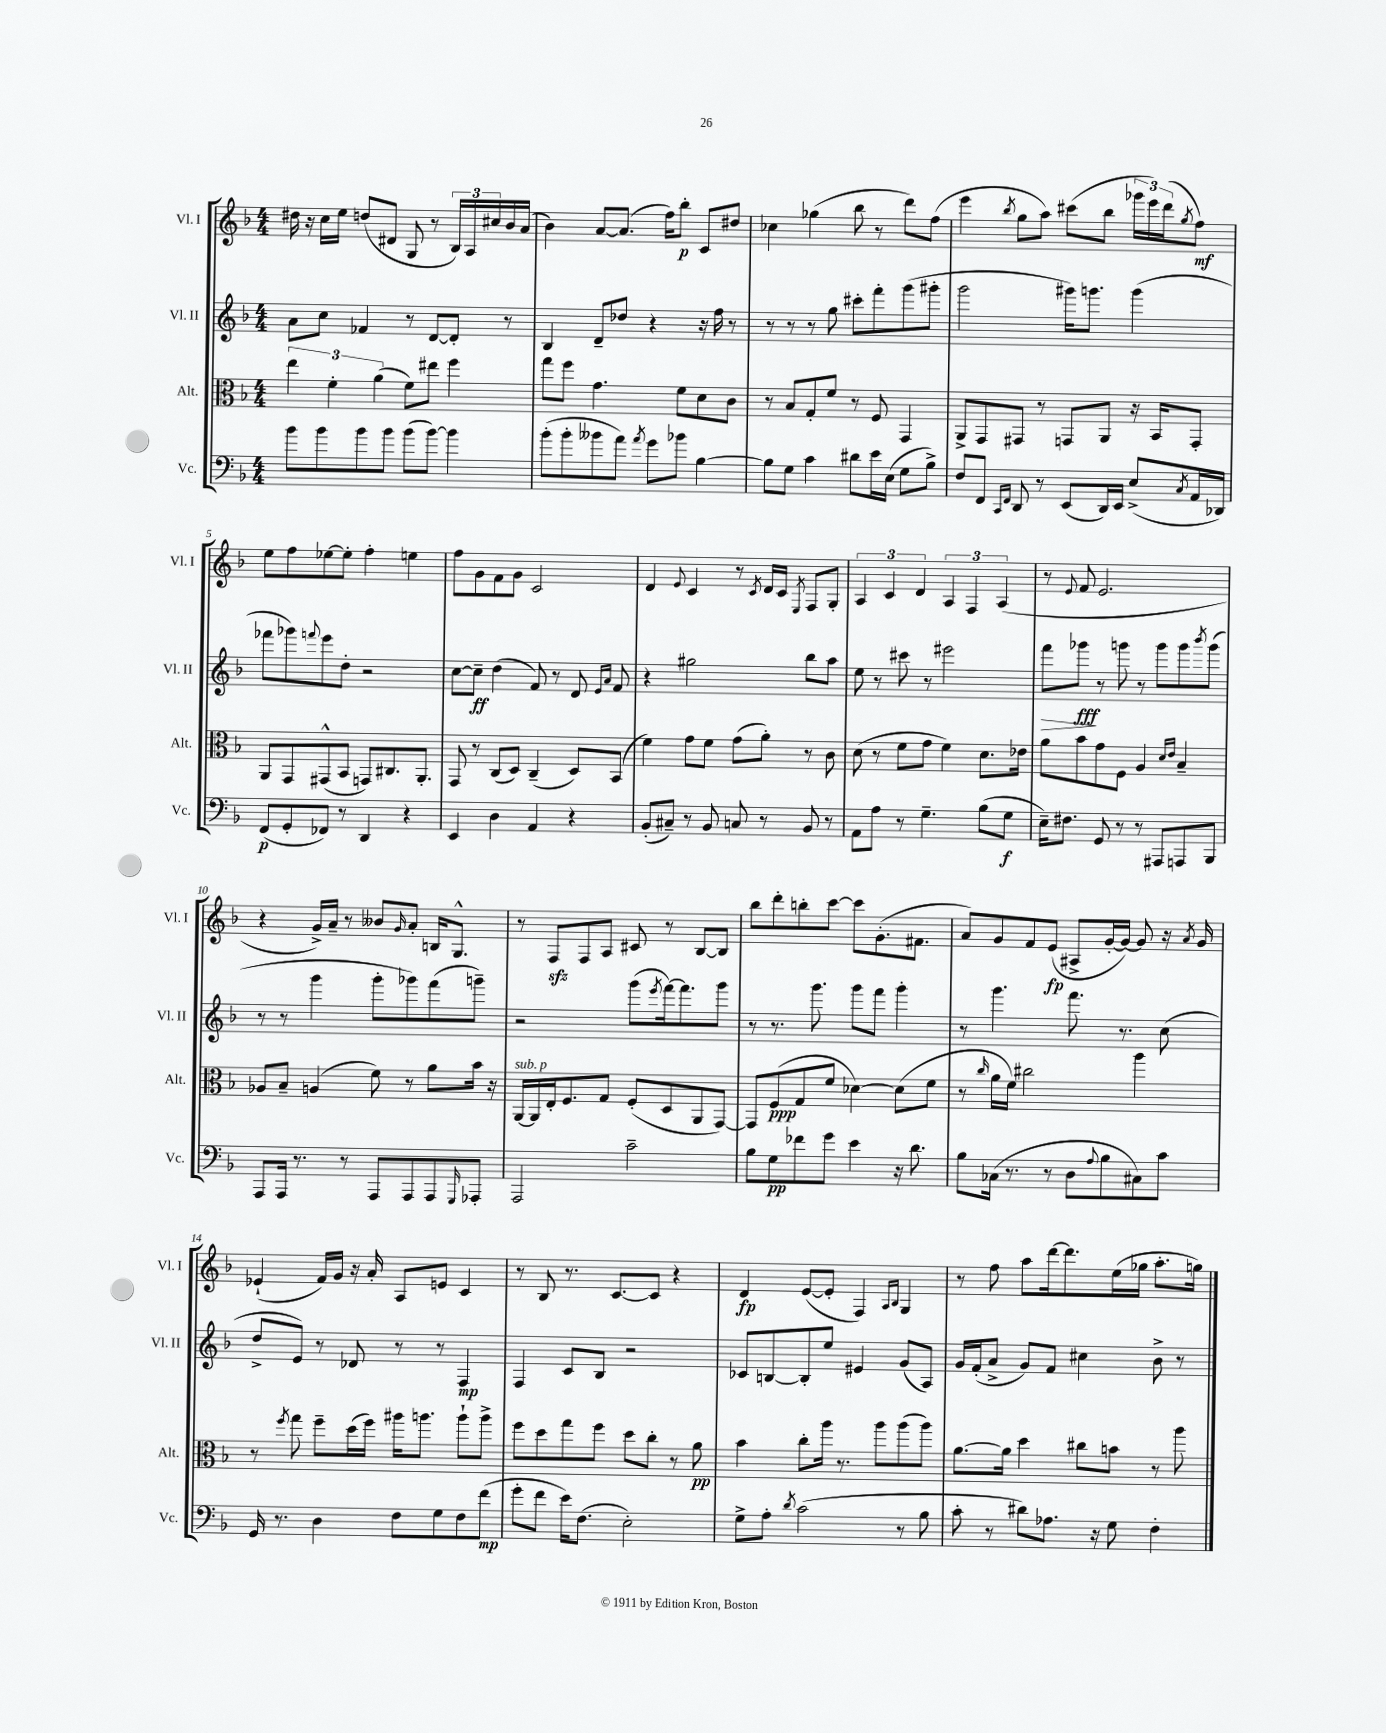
<<
\new StaffGroup <<
\new Staff = "s0" \with { instrumentName = "Vl. I" shortInstrumentName = "Vl. I" } {
    \clef treble \key f \major \numericTimeSignature \time 4/4
    dis''16 r16 c''16 e''16 d''8( dis'8 g8 r8 \tuplet 3/2 { bes16) a16 cis''16 } bes'16 a'16( |
    bes'4) a'8~ a'8.( f''16) bes''8-.\p c'8 dis''8 |
    ces''4 ges''4( bes''8 r8 d'''8) f''8( |
    e'''4 \acciaccatura { bes''8 } g''8 a''8) cis'''8( bes''8 \tuplet 3/2 { ges'''16 e'''16) d'''16( } \acciaccatura { g''8 } f''8\mf) |
    e''8 f''8 ees''8~ ees''8-. f''4-. e''4 |
    f''8 g'8 f'8 g'8 c'2 |
    d'4 \appoggiatura { e'8 } c'4 r8 \acciaccatura { c'8 } d'16 c'16 \acciaccatura { e8 } f8 g8-. |
    \tuplet 3/2 { a4 c'4 d'4 } \tuplet 3/2 { a4 f4 a4( } |
    r8 \appoggiatura { e'8 } f'8 e'2. |
    r4 g'16->) a'16-- r8 beses'8 \grace { g'16 } a'8-. b16 g8.-^ |
    r8 f8\sfz f8 a8 cis'8 r8 bes8~ bes8 |
    bes''8 d'''8-. b''8-. c'''8~ c'''8 g'8.-.( fis'8. |
    a'8) g'8 f'8 e'8\fp( ais8-> g'16~-. g'16~) g'8 r16 \acciaccatura { a'8 } g'16 |
    ees'4-!( f'16) g'16 r16 a'16-. a8 e'8 c'4 |
    r8 bes8 r8. c'8.~ c'8 r4 |
    d'4\fp e'8~( e'8-. f4) \grace { a16 bes16 } g4 |
    r8 f''8 a''8 d'''16~ d'''8. e''16( ges''16 a''8.-. g''16) \bar "|." |
}
\new Staff = "s1" \with { instrumentName = "Vl. II" shortInstrumentName = "Vl. II" } {
    \clef treble \key f \major \numericTimeSignature \time 4/4
    a'8 c''8 fes'4 r8 d'8~ d'8-. r8 |
    bes4 d'8-- des''8 r4 r16 f''16 r8 |
    r8 r8 r8 g''8 cis'''8-. f'''8-. g'''8( gis'''8-. |
    g'''2 gis'''16) g'''8. g'''4( |
    fes'''8 ges'''8) \appoggiatura { f'''8 } e'''8 d''8-. r2 |
    c''8~ c''8--\ff d''4( f'8) r8 d'8 \grace { e'16 a'16 } f'8 |
    r4 gis''2 bes''8 a''8 |
    e''8 r8 cis'''8 r8 eis'''2 |
    f'''8\> ges'''8\fff\! r8 g'''8 r8 g'''8 g'''8 \acciaccatura { bes'''8 } g'''8( |
    r8 r8 g'''4 g'''8-. ges'''8) f'''8( g'''8--) |
    r2 g'''8( \acciaccatura { e'''8 } f'''16~) f'''8. g'''8 |
    r8 r8. g'''8. g'''8 f'''8 g'''4-. |
    r8 g'''4. f'''8. r8. c''8( |
    d''8-> e'8) r8 des'8 r8 r8 f4\mp |
    f4 c'8 bes8 r2 |
    ces'8 b8~ b8-. e''8 eis'4 g'8( a8) |
    g'16 f'16-.( a'8-> g'8) f'8 cis''4 bes'8-> r8 \bar "|." |
}
\new Staff = "s2" \with { instrumentName = "Alt." shortInstrumentName = "Alt." } {
    \clef alto \key f \major \numericTimeSignature \time 4/4
    \tuplet 3/2 { e''4 f'4-. a'4( } f'8) eis''8 f''4 |
    g''8 f''8 g'4. f'8 d'8 c'8 |
    r8 bes8 g8-. f'8 r8 f8 g,4 |
    a,8-> g,8 gis,8 r8 g,8 a,8 r16 bes,16 g,8-. |
    a,8 g,8 gis,8-^( bes,8 g,8) cis8. a,8.-. |
    g,8 r8 c8( d8) c4--( d8) bes,8( |
    f'4) g'8 f'8 g'8( a'8-.) r8 c'8 |
    d'8( r8 f'8 g'8 f'4) d'8. ees'16 |
    a'8 bes'8 g'8 f8 a4 \grace { d'16 e'16 } bes4-- |
    aes8 bes8-- a4( f'8) r8 a'8 bes'16 r16 |
    a,16~^\markup { \italic "sub. p" } a,16 e16-. f8. g8 f8-.( d8 a,8 g,8~) |
    g,8 f8\ppp( g8 f'8 des'4~) des'8( f'8 |
    r8 \grace { c''16 } a'16 f'16) cis''2 a''4 |
    r8 \acciaccatura { f''8 } g''8 f''8-- d''16( f''16) ais''16 a''8. a''8-! a''8-> |
    f''8 d''8 g''8 f''8 d''8 c''8-. r8 a'8\pp |
    bes'4 c''8-. a''16 r8. a''8 a''8( a''8) |
    a'8.~ a'16 d''4 cis''8 b'8 r8 a''8 \bar "|." |
}
\new Staff = "s3" \with { instrumentName = "Vc." shortInstrumentName = "Vc." } {
    \clef bass \key f \major \numericTimeSignature \time 4/4
    bes'8 bes'8 bes'8 bes'8 bes'8( bes'8~) bes'4 |
    bes'8-.( bes'8-. beses'8 a'8) \acciaccatura { a'8 } g'8 bes'8 bes4~ |
    bes8 g8 c'4 dis'8 e'16 e16( g8 bes8->) |
    f8 f,8 \grace { c,16 f,16 } d,8 r8 e,8( d,16) e,16 e8->( \acciaccatura { c8 } a,16 des,16) |
    f,8\p( g,8-. fes,8) r8 d,4 r4 |
    e,4 d4 a,4 r4 |
    bes,8-.( cis8--) r8 bes,8 c8 r8 bes,8 r8 |
    a,8 a8 r8 g4.-- bes8( g8\f |
    e16--) fis8. g,8 r8 r8 ais,,8 a,,8 bes,,8 |
    a,,8 a,,16 r8. r8 a,,8 a,,8 a,,8 \grace { g,,16 } aes,,8-. |
    a,,2 c'2-- |
    bes8 g8\pp fes'8 g'8 e'4 r16 d'8. |
    bes8 ces16( r8. r8 d8 \appoggiatura { a8 } bes8 cis8) c'8 |
    g,16 r8. d4 f8 g8 f8 f'8\mp( |
    g'8-. f'8 e'16) f8.( e2-.) |
    g8-> a8-. \acciaccatura { d'8 } c'2( r8 bes8 |
    c'8-. r8 dis'8) aes8. r16 g8 f4-. \bar "|." |
}
>>
>>
